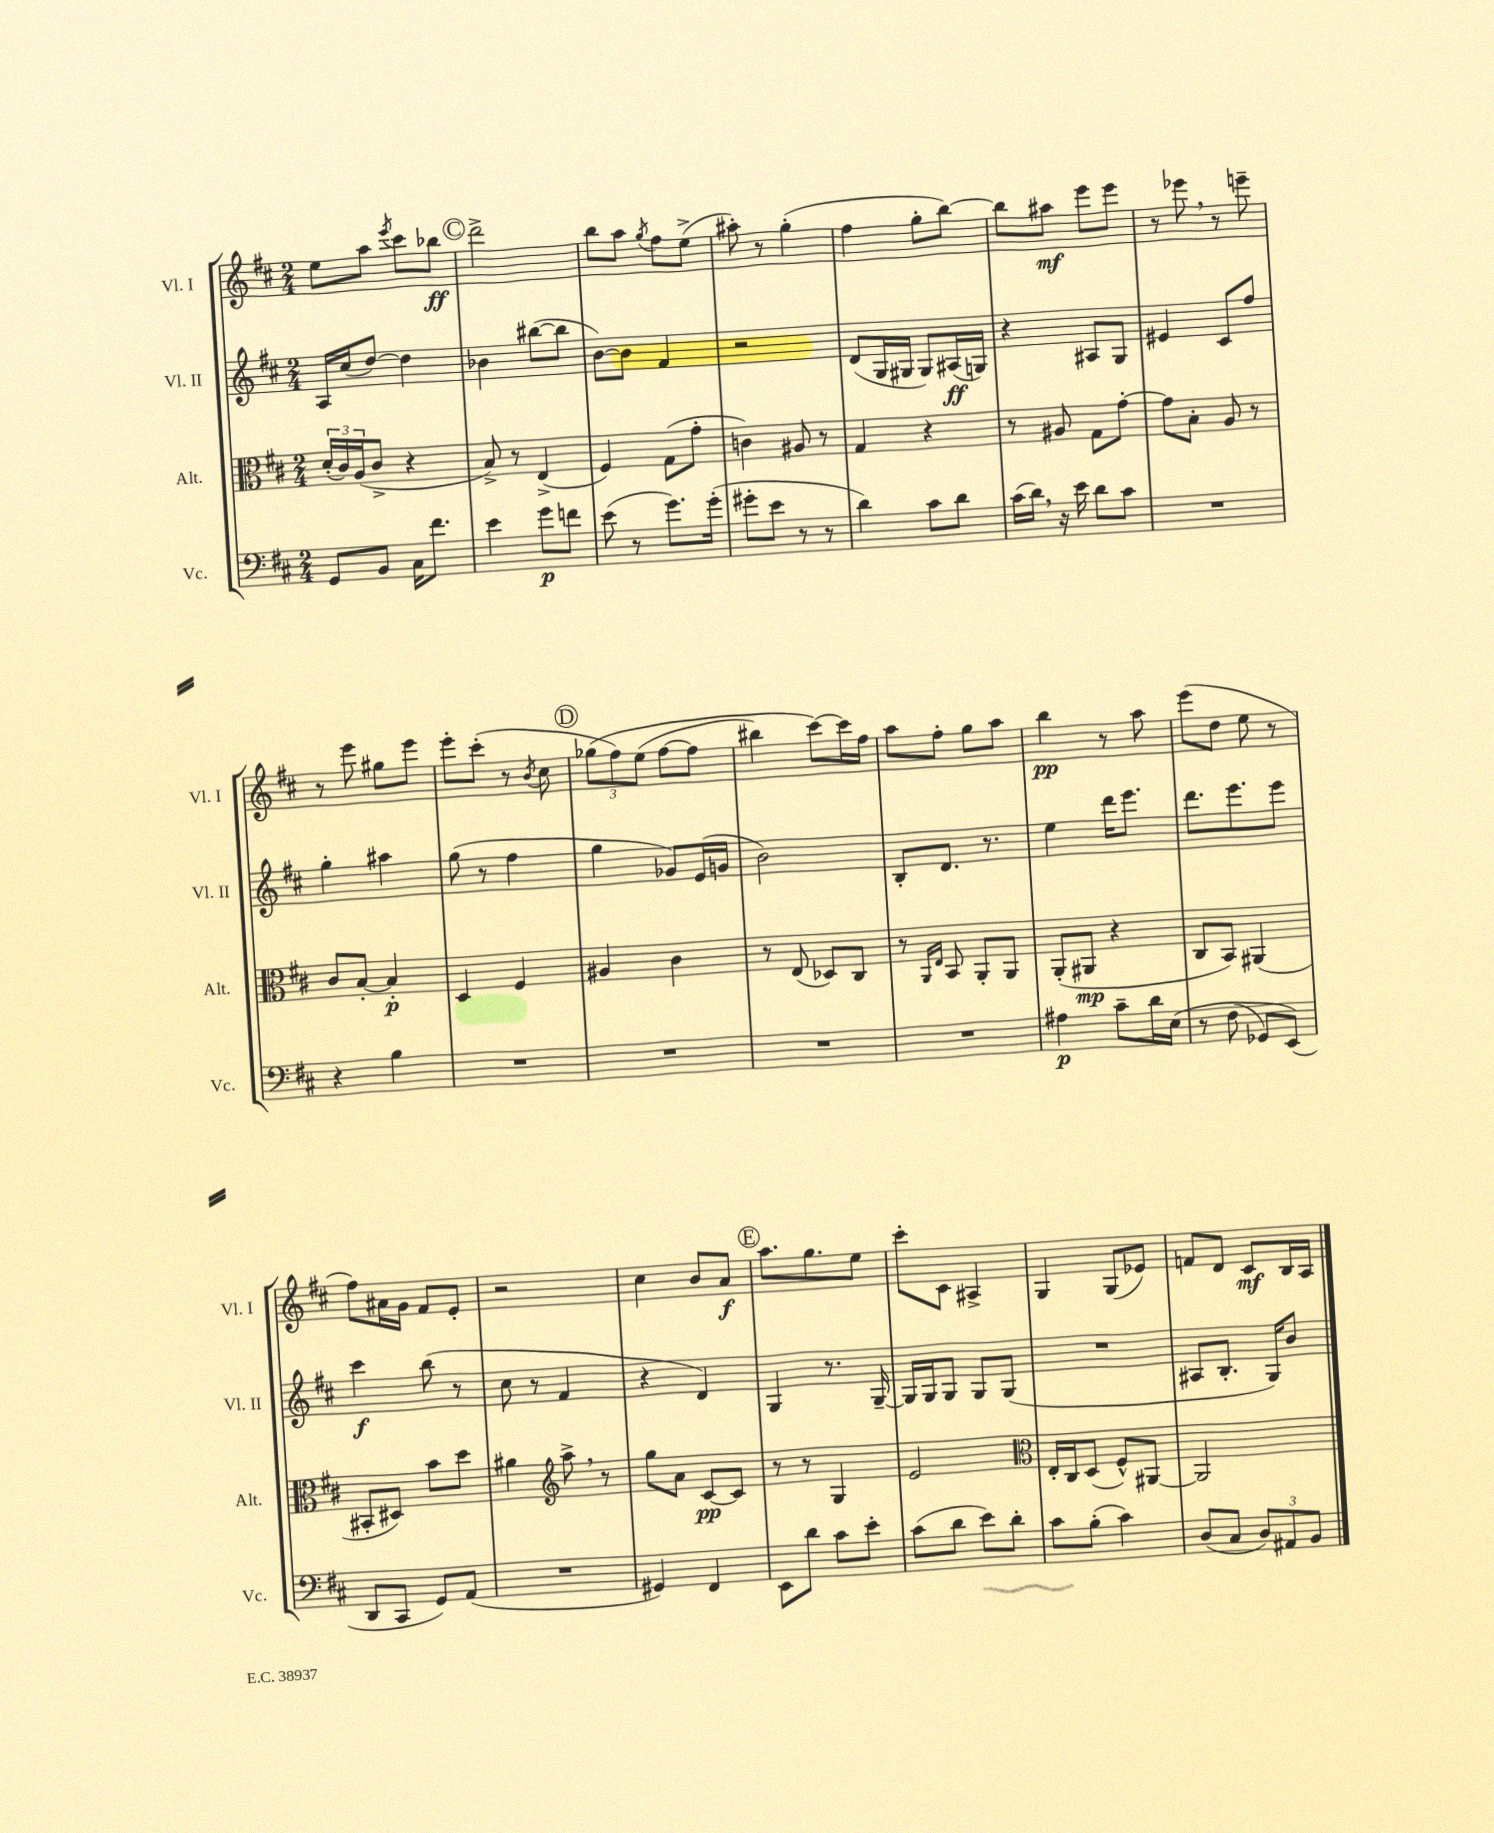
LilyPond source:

<<
\new StaffGroup <<
\new Staff = "s0" \with { instrumentName = "Vl. I" shortInstrumentName = "Vl. I" } {
    \clef treble \key d \major \numericTimeSignature \time 2/4
    e''8 a''8 \acciaccatura { e'''8 } cis'''8 bes''8\ff |
    \mark \markup { \circle "C" } d'''2-> |
    b''8 a''8 \acciaccatura { g''8 } fis''8 e''8->( |
    ais''8-.) r8 g''4-.( |
    fis''4 g''8-. b''8~) |
    b''8 ais''8\mf e'''8 e'''8 |
    r8 ees'''8 \breathe r8 e'''8-- |
    r8 e'''8 gis''8 e'''8 |
    e'''8-. cis'''8-.( r8 \acciaccatura { b'8 } cis''8 |
    \mark \markup { \circle "D" } \tuplet 3/2 { ges''8\( fis''8) e''8( } fis''8~ fis''8 |
    bis''4) cis'''8~\) cis'''16 fis''16 |
    a''8 fis''8-. g''8 a''8 |
    b''4\pp r8 a''8 |
    e'''8( d''8 e''8 r8 |
    fis''8) ais'16 g'16 fis'8 e'8-. |
    r2 |
    cis''4 b'8 a'8\f |
    \mark \markup { \circle "E" } a''8. g''8. e''8 |
    cis'''8-. cis'8 ais4-> |
    g4 g8( ees'8) |
    f'8 d'8 cis'8\mf b16 a16 \bar "|." |
}
\new Staff = "s1" \with { instrumentName = "Vl. II" shortInstrumentName = "Vl. II" } {
    \clef treble \key d \major \numericTimeSignature \time 2/4
    a16 cis''16( d''8~) d''4 |
    \mark \markup { \circle "C" } bes'4 bis''8~( bis''8 |
    b'8~) b'8 fis'4 |
    r2 |
    d'8( g16 gis16 gis8) ais16\ff( g16) |
    r4 ais8 g8 |
    eis'4 cis'8 fis''8 |
    g''4-. ais''4 |
    g''8( r8 fis''4 |
    \mark \markup { \circle "D" } g''4 ges'8) e'16( g'16 |
    b'2) |
    b8-. d'8. r8. |
    e''4 d'''16 e'''8. |
    d'''8. e'''8. e'''8 |
    cis'''4\f b''8( r8 |
    cis''8 r8 fis'4 |
    r4 d'4) |
    \mark \markup { \circle "E" } g4 r8. g16~-- |
    g16 g16 g8 g8 g8( |
    R2 |
    ais8 b8.-. g16) b'8 \bar "|." |
}
\new Staff = "s2" \with { instrumentName = "Alt." shortInstrumentName = "Alt." } {
    \clef alto \key d \major \numericTimeSignature \time 2/4
    \tuplet 3/2 { d'16-.( cis'16) a16( } cis'8-> r4 |
    \mark \markup { \circle "C" } b8->) r8 e4->( |
    fis4) g8( g'8-. |
    c'4) ais8 r8 |
    g4 r4 |
    r8 ais8 g8 g'8~-. |
    g'8 b8-. a8 r8 |
    cis'8 b8~-. b4-.\p |
    d4 fis4 |
    \mark \markup { \circle "D" } ais4 cis'4 |
    r8 e8( des8) cis8 |
    r8 \grace { a,16 e16 } b,8 a,8-. a,8 |
    a,8-.( ais,8\mp r4 |
    cis8 b,8) ais,4( |
    bis,8-. dis8) b'8 d''8 |
    ais'4 \clef treble a''8-> \breathe r8 |
    g''8 a'8 cis'8~\pp cis'8 |
    \mark \markup { \circle "E" } r8 r8 g4 |
    e'2 |
    \clef alto e16-. cis16 d8( fis8-^) ais,8~ |
    ais,2 \bar "|." |
}
\new Staff = "s3" \with { instrumentName = "Vc." shortInstrumentName = "Vc." } {
    \clef bass \key d \major \numericTimeSignature \time 2/4
    g,8 b,8 cis16 fis'8. |
    \mark \markup { \circle "C" } e'4 g'8\p f'8 |
    e'8( r8 g'8.) g'16-.( |
    gis'8-. e'8 r8 r8 |
    d'4) cis'8 d'8 |
    cis'16( d'16) \breathe r16 e'16 d'8 cis'8 |
    R2 |
    r4 b4 |
    R2 |
    \mark \markup { \circle "D" } R2 |
    R2 |
    R2 |
    ais4\p cis'8-- d'16 e16\( |
    r8 fis8( ges,8) e,8(\) |
    d,8 cis,8 g,8) a,8( |
    R2 |
    gis,4) fis,4 |
    \mark \markup { \circle "E" } e,8 d'8 cis'8 e'8-. |
    cis'8( d'8 e'8) d'8-. |
    cis'8 b8-.( cis'4) |
    d8( cis8 \tuplet 3/2 { d8) ais,8 b,8 } \bar "|." |
}
>>
>>
\layout { \context { \Score \remove "Bar_number_engraver" } }
